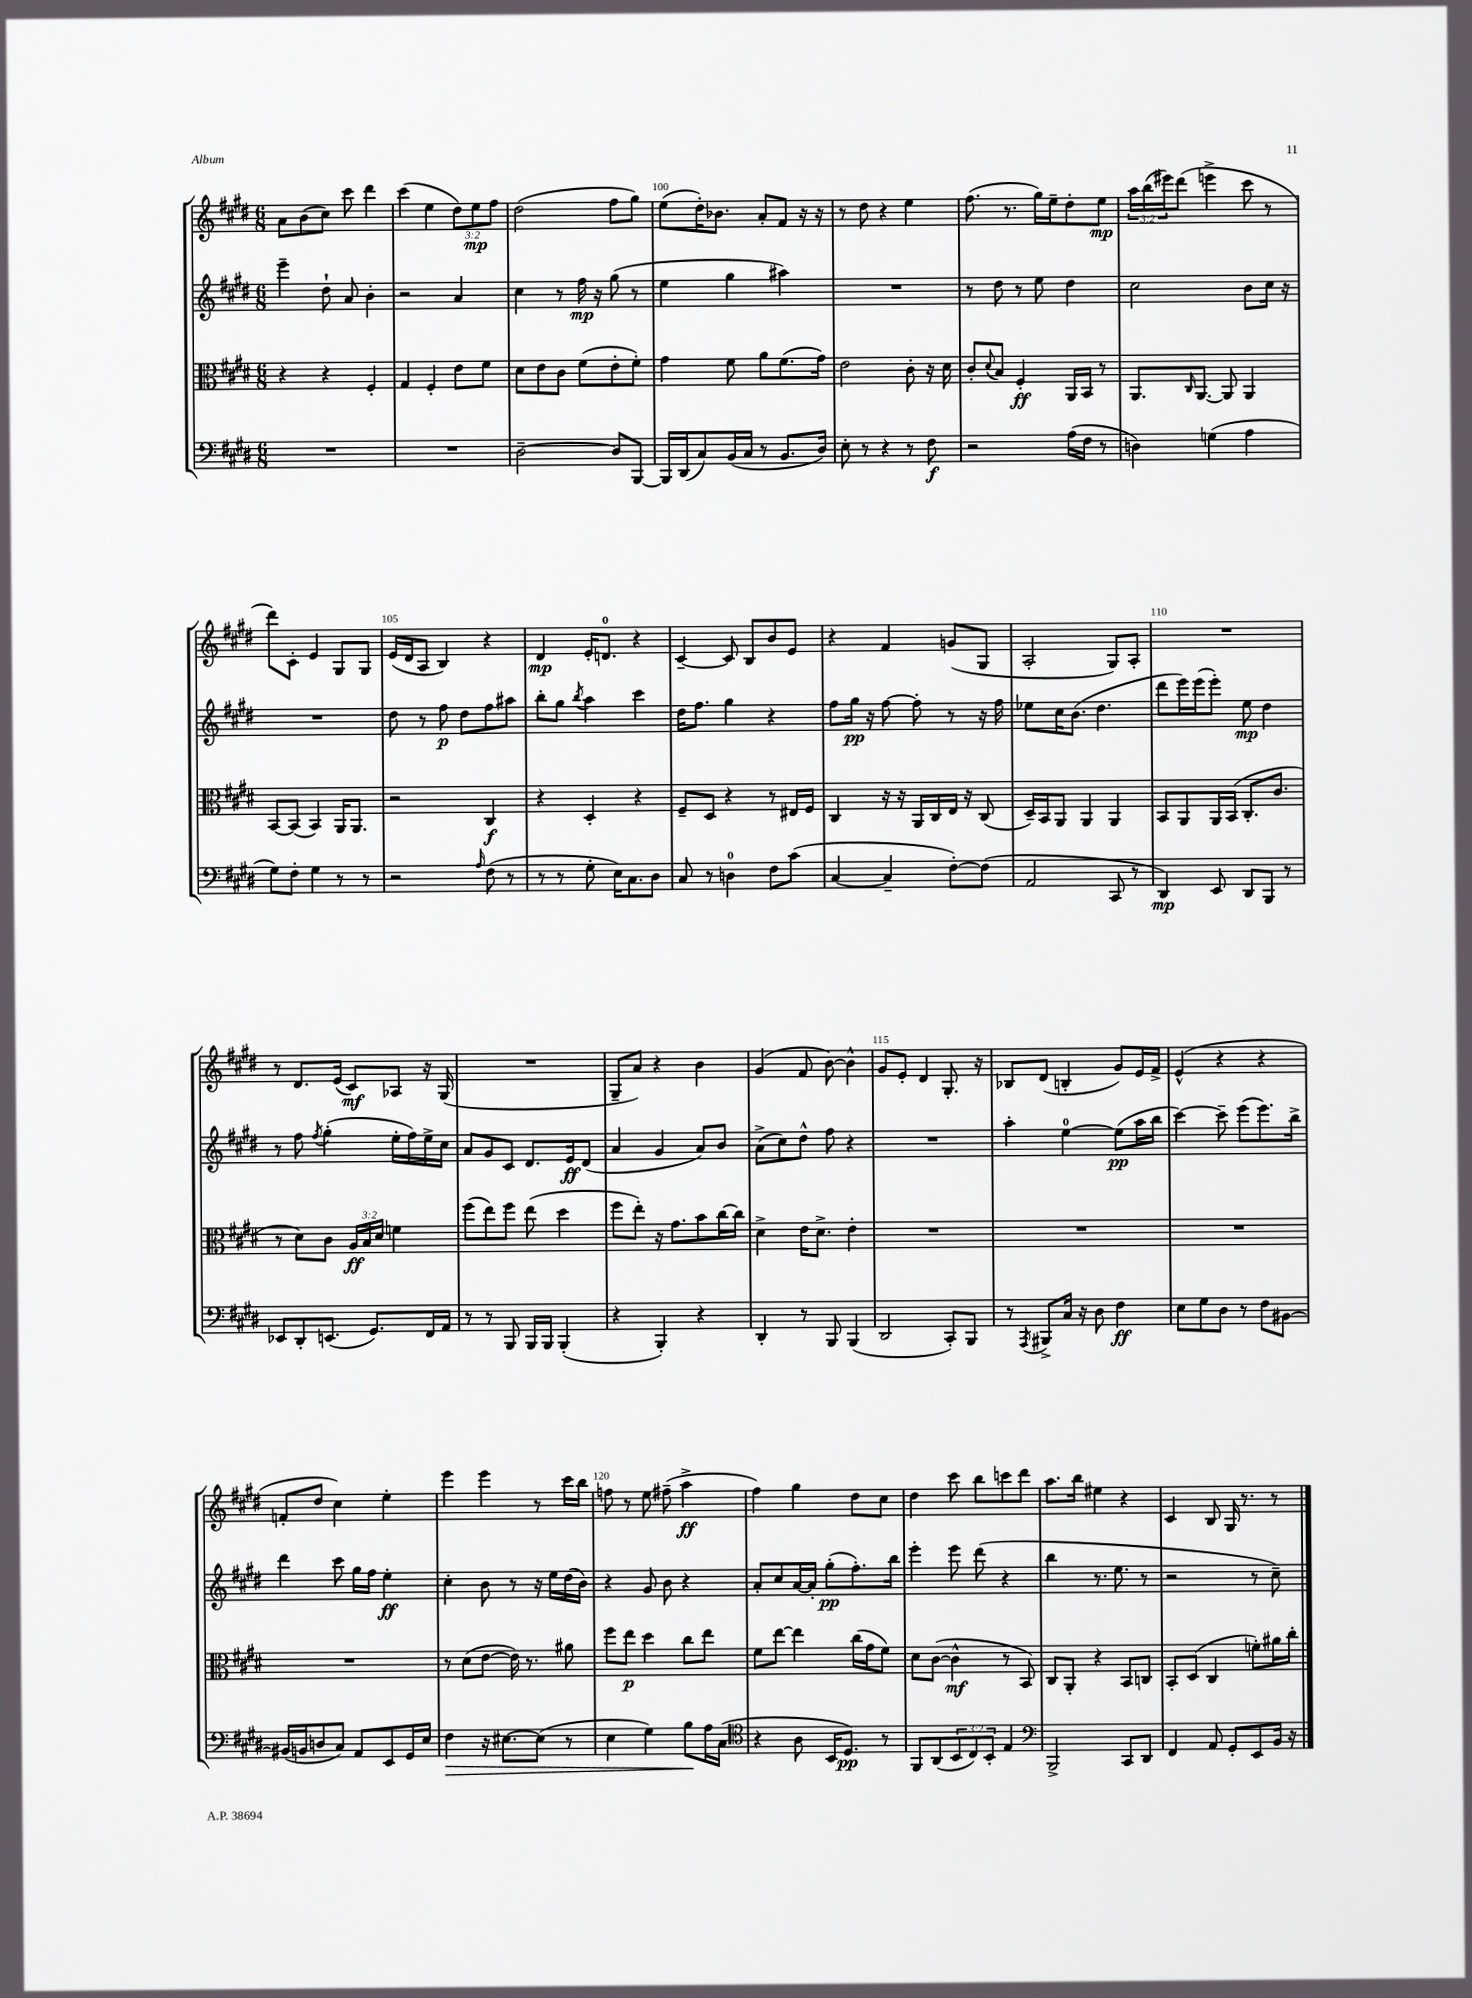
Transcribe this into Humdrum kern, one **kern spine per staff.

**kern	**kern	**kern	**kern
*staff4	*staff3	*staff2	*staff1
*clefF4	*clefC3	*clefG2	*clefG2
*k[f#c#g#d#]	*k[f#c#g#d#]	*k[f#c#g#d#]	*k[f#c#g#d#]
*M6/8	*M6/8	*M6/8	*M6/8
2.r	4r	4eee~	8a
.	.	.	(8b
.	4r	8dd#`	8cc#)
.	.	8a	8ccc#
.	4F#'	4b'	4ddd#
=	=	=	=
2.r	4G#	2r	(4ccc#
.	4F#'	.	4ee
.	8e	4a	12dd#)
.	.	.	12ee
.	8f#	.	.
.	.	.	12ff#
=	=	=	=
[2D#~	8d#	4cc#	(2dd#
.	8e	.	.
.	8c#	8r	.
.	(8f#	16ff#	.
.	.	16r	.
8D#]	8e'	(8gg#	8ff#
[8BBB	8f#')	8r	8gg#)
=	=	=	=
16BBB]	4g#	4ee	(8ee
(16DD#	.	.	.
8C#)	.	.	16dd#')
.	.	.	8.b-
(16BB	8f#	4gg#	.
16C#	.	.	.
8r	8a	.	8a'
8.BB	(8.f#	4aa#)	8f#
.	.	.	16r
16D#)	16g#)	.	16r
=	=	=	=
8E'	2e	2.r	8r
8r	.	.	8dd#
4r	.	.	4r
8r	8c#'	.	4ee
8F#	16r	.	.
.	16d#	.	.
=	=	=	=
2r	8c#'	8r	(8.ff#
.	8qqd#	.	.
.	8B	8dd#	.
.	.	.	8.r
.	4F#'	8r	.
.	.	8ee	16gg#)
.	.	.	16ee~
(16A	16AA	4dd#	8dd#'
16F#	16BB	.	.
8r	8r	.	8ee
=	=	=	=
4D)	8.AA	2cc#	24aa
.	.	.	(24bb
.	.	.	24eee#)
.	.	.	(8ddd#
.	16qqC#	.	.
.	[8.AA	.	.
(4G	.	.	4eee^
.	8AA]	.	.
4A	4AA	8b	8ccc#
.	.	16cc#	8r
.	.	16r	.
=	=	=	=
8G#)	[8BB	2.r	8ddd#)
8F#'	(8BB]	.	8c#'
4G#	4BB)	.	4e
8r	16AA	.	8G#
.	8.AA	.	.
8r	.	.	8G#
=	=	=	=
2r	2r	8dd#	(16e
.	.	.	16d#
.	.	8r	8A
.	.	8ff#	4B)
.	.	8dd#	.
16qqA	.	.	.
(8F#	4C#	8ff#	4r
8r	.	8aa#	.
=	=	=	=
8r	4r	8bb'	4d#
8r	.	8gg#	.
.	.	8qbb	.
8G#'	4D#'	4aa	16e'
.	.	.	8.d
16E)	.	.	.
8.C#	.	.	.
.	4r	4ccc#	4r
8D#	.	.	.
=	=	=	=
8C#	8F#~	16dd#	[4c#~
.	.	8.ff#	.
8r	8D#	.	.
4D	4r	4gg#	8c#]
.	.	.	8B
8F#	8r	4r	8b
(8c#	16E#	.	8e
.	16F#	.	.
=	=	=	=
[4C#	4C#	8ff#	4r
.	.	16gg#	.
.	.	16r	.
4C#~]	16r	[8ff#	4f#
.	16r	.	.
.	16AA	8ff#']	.
.	16C#	.	.
[8F#')	16E	8r	(8g
.	16r	.	.
(8F#]	(8C#	16r	8G#
.	.	16ff#	.
=	=	=	=
2AA	16D#~)	8ee-	2A'
.	16BB	.	.
.	8AA	16cc#	.
.	.	(8.b	.
.	4AA	.	.
.	.	4.dd#	.
8CC#	4AA	.	8G#)
8r	.	.	8A'
=	=	=	=
4DD#)	8BB	8ddd#	2.r
.	8AA	16eee)	.
.	.	(16eee	.
8EE	16AA	8eee')	.
.	(16BB	.	.
8DD#	8.C#'	8ee	.
8BBB	.	4dd#	.
.	8.c#	.	.
8r	.	.	.
=	=	=	=
8EE-	8r	8r	8r
8DD#'	8d#)	8ff#	8.d#
.	.	8qff#	.
(8.EE	8c#	(4gg#'	.
.	.	.	(16e
.	24A	.	8c#)
.	24B	.	.
8.GG#)	.	.	.
.	24d#	.	.
.	4f	16ee'	8A-
.	.	16ff#)	.
16FF#	.	16ee^	16r
16AA	.	16cc#	(16G#
=	=	=	=
8r	(8ff#	8a	2.r
8r	8ee)	8g#	.
8BBB	8ff#	8c#	.
16BBB	(8ee	8.d#	.
16BBB	.	.	.
(4BBB'	4dd#	.	.
.	.	16e	.
.	.	(8d#	.
=	=	=	=
4r	8ff#	4a	8G#~
.	8ee')	.	8a)
4BBB')	16r	4g#	4r
.	8.g#	.	.
4r	8b	8a)	4b
.	[16cc#	8b	.
.	16cc#]	.	.
=	=	=	=
4DD#'	4d#^	(8a^	(4g#
.	.	8cc#)	.
8r	16e	8dd#^^	8f#
.	8.d#^	.	.
8BBB	.	8ff#	[8b)
(4BBB	4e'	4r	4b^^]
=	=	=	=
2DD#	2.r	2.r	8g#
.	.	.	8e'
.	.	.	4d#
8CC#')	.	.	8.G#'
8BBB	.	.	.
.	.	.	16r
=	=	=	=
8r	2.r	4aa'	8B-
8qAAA	.	.	.
8BBB#^	.	.	(8d#
16C#	.	[4ee	4B'
16r	.	.	.
8D#	.	.	.
4F#	.	(8ee]	8g#)
.	.	16aa	16e
.	.	16bb	16f#^
=	=	=	=
8E	2.r	[4ccc#)	(4e^^
8G#	.	.	.
8D#	.	8ccc#~]	4r
8r	.	(8eee	.
8F#	.	8.eee)	4r
[8BB#	.	.	.
.	.	16bb^	.
=	=	=	=
(16BB#]	2.r	4ddd#	8f'
16BB	.	.	.
8D	.	.	8dd#
8C#)	.	8ccc#	4cc#)
8AA	.	16gg#	.
.	.	16ff#	.
8EE	.	4ee'	4ee'
16GG#	.	.	.
16E	.	.	.
=	=	=	=
4F#	8r	4cc#'	4eee
.	(8d#	.	.
16r	[8e	8b	4eee
[8.E#	.	.	.
.	16e])	8r	.
.	8.r	.	.
(8E#]	.	16r	8r
.	.	16ee	.
8r	8a#	(16dd#	16ccc#
.	.	16b)	16bb
=	=	=	=
4E	8ff#	4r	8ff
.	8ee	.	8r
4G#)	4dd#	8g#	8ee
.	.	8b	(8ff#~
8B	8cc#	4r	4aa^
16A	8ee	.	.
(16C#	.	.	.
=	=	=	=
*clefC4	*	*	*
4r	8f#	8a'	4ff#)
.	[8ee	8cc#	.
8A	4ee]	[16a	4gg#
.	.	16a']	.
16BB	.	(8gg#'	.
8.D#)	.	.	.
.	(16cc#	8.ff#')	8dd#
.	16g#	.	.
8r	8f#)	.	8cc#
.	.	16bb	.
=	=	=	=
8FF#	8d#	4eee'	4dd#
(8AA	([8c#	.	.
12BB	4c#^^]	8eee	8ccc#
12C#)	.	.	.
.	.	(8ddd#	8bb
12BB'	.	.	.
4E	8r	4r	8ccc
.	8BB)	.	8ddd#
=	=	=	=
*clefF4	*	*	*
2BBB^	8C#	4bb	8.aa
.	8AA'	.	.
.	.	.	16bb
.	4r	8.r	4ee#
.	.	8.ee	.
8CC#	8BB	.	4r
8DD#	8C	8r	.
=	=	=	=
4FF#	8BB'	2r	4c#
.	(8D#	.	.
8AA	4C#	.	8B
8GG#'	.	.	16G#
.	.	.	8.r
8EE	8f')	8r	.
16BB	16a#	8cc#~)	8r
16r	16cc#'	.	.
==	==	==	==
*-	*-	*-	*-
